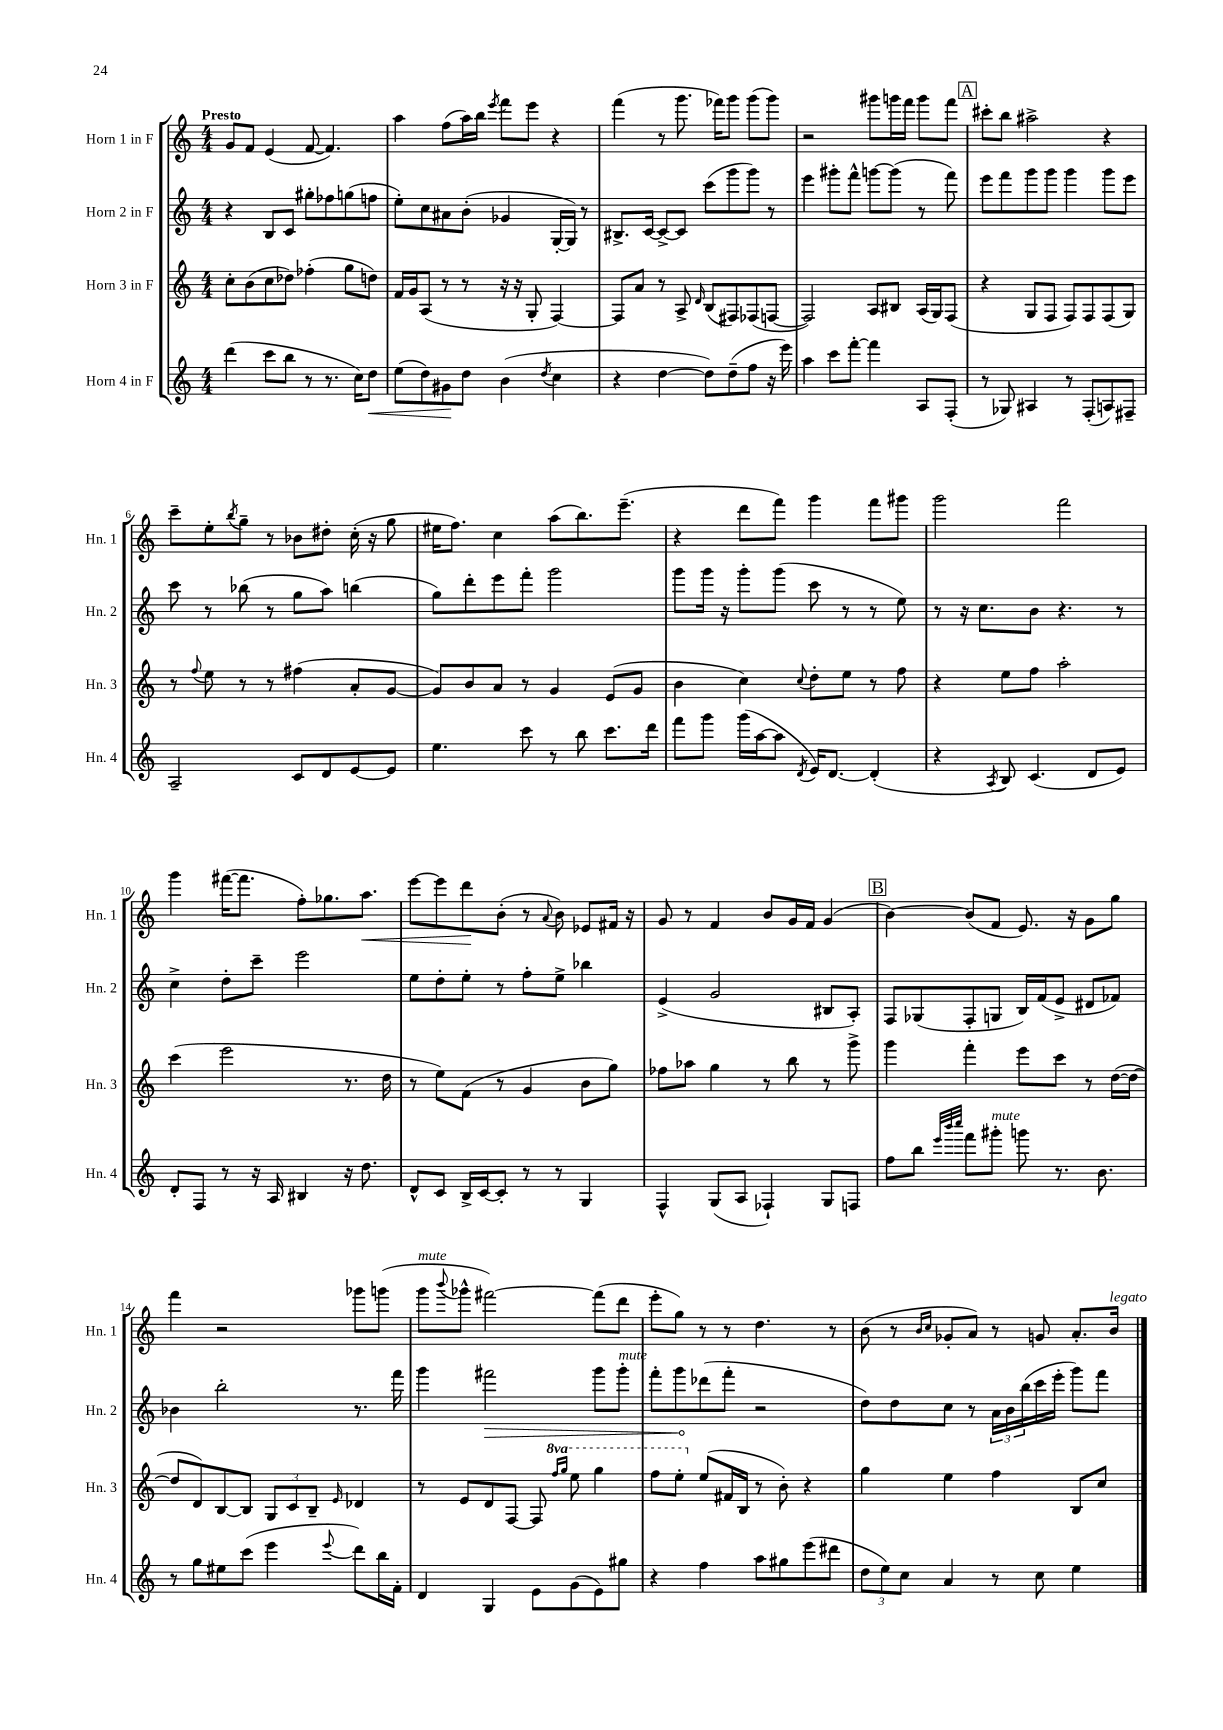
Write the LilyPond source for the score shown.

<<
\new StaffGroup <<
\new Staff = "s0" \with { instrumentName = "Horn 1 in F" shortInstrumentName = "Hn. 1" } {
    \clef treble \key c \major \numericTimeSignature \time 4/4 \tempo "Presto"
    g'8 f'8 e'4( f'8~ f'4.) |
    a''4 f''8( a''16) b''16 \acciaccatura { e'''8 } f'''8 e'''8 r4 |
    f'''4( r8 g'''8. fes'''16) g'''8 g'''8( g'''8) |
    r2 gis'''8 g'''16 f'''16 g'''8 f'''8 |
    \mark \markup { \box "A" } cis'''8-. b''8 ais''2-> r4 |
    c'''8-- e''8-. \acciaccatura { b''8 } g''8-- r8 bes'8 dis''8-. c''16-.( r16 g''8 |
    eis''16 f''8.) c''4 a''8( b''8.) e'''8.--( |
    r4 d'''8 f'''8) g'''4 f'''8 gis'''8 |
    g'''2 f'''2 |
    g'''4 fis'''16~( fis'''8. f''8-.) ges''8. a''8.\< |
    e'''8~ e'''8 d'''8\! b'8-.( r8 \appoggiatura { a'8 } b'8) ees'8 fis'16 r16 |
    g'8 r8 f'4 b'8 g'16 f'16 g'4( |
    \mark \markup { \box "B" } b'4~) b'8( f'8 e'8.) r16 g'8 g''8 |
    f'''4 r2 ges'''8 g'''8( |
    g'''8^\markup { \italic "mute" } \appoggiatura { b'''8 } ges'''8-^ fis'''2~) fis'''8( d'''8 |
    e'''8-. g''8) r8 r8 d''4. r8 |
    b'8( r8 \grace { b'16 c''16 } ges'8-. a'8) r8 g'8 a'8.-. b'16^\markup { \italic "legato" } \bar "|." |
}
\new Staff = "s1" \with { instrumentName = "Horn 2 in F" shortInstrumentName = "Hn. 2" } {
    \clef treble \key c \major \numericTimeSignature \time 4/4
    r4 b8 c'8 gis''8-. fes''8 g''8( f''8 |
    e''8-.) c''8 ais'8 b'8-.( ges'4 g16~-. g16) r8 |
    bis8.-> c'16~ c'8~-> c'8 c'''8( g'''8 g'''8) r8 |
    e'''4 gis'''8-. f'''8-^ g'''8~ g'''8( r8 f'''8) |
    \mark \markup { \box "A" } e'''8 f'''8 g'''8 g'''8 g'''4 g'''8 e'''8 |
    c'''8 r8 bes''8( r8 g''8 a''8) b''4( |
    g''8) d'''8-. e'''8 f'''8-. g'''2 |
    g'''8 g'''16 r16 g'''8-. g'''8( c'''8 r8 r8 e''8) |
    r8 r16 c''8. b'8 r4. r8 |
    c''4-> d''8-. c'''8-- e'''2 |
    e''8 d''8-. e''8-. r8 f''8-. e''8-> bes''4 |
    e'4->( g'2 bis8 a8-.) |
    \mark \markup { \box "B" } f8 ges8( f8-. g8 b16) f'16( e'8-> dis'8 fes'8) |
    bes'4 b''2-. r8. f'''16 |
    g'''4 \once \override Hairpin.circled-tip = ##t fis'''2\> g'''8 g'''8-.^\markup { \italic "mute" } |
    f'''8-. g'''8\! des'''8( f'''8-. r2 |
    d''8) d''8 c''8 r8 \tuplet 3/2 { a'16 b'16 b''16( } c'''16 e'''16-. g'''8) f'''8 \bar "|." |
}
\new Staff = "s2" \with { instrumentName = "Horn 3 in F" shortInstrumentName = "Hn. 3" } {
    \clef treble \key c \major \numericTimeSignature \time 4/4 \set Staff.ottavationMarkups = #ottavation-simple-ordinals
    c''8-. b'8( c''8 des''8) fes''4-.( g''8 d''8) |
    f'16 g'16 a8( r8 r8 r16 r16 g8-. f4~) |
    f8 a'8 r8 a8-> \grace { d'16 } b8( fis8) fes8( f8~ |
    f2) a8 bis8 a16( g16) f8( |
    \mark \markup { \box "A" } r4 g8 f8 f8) f8 f8( g8) |
    r8 \appoggiatura { f''8 } e''8 r8 r8 fis''4( a'8-. g'8~ |
    g'8) b'8 a'8 r8 g'4 e'8( g'8 |
    b'4 c''4) \appoggiatura { c''8 } d''8-. e''8 r8 f''8 |
    r4 e''8 f''8 a''2-. |
    c'''4( e'''2 r8. d''16 |
    r8 e''8) f'8( r8 g'4 b'8 g''8) |
    fes''8 aes''8 g''4 r8 b''8 r8 g'''8-> |
    \mark \markup { \box "B" } g'''4 f'''4-. e'''8 c'''8 r8 d''16~( d''16~ |
    d''8 d'8) b8~ b8 \tuplet 3/2 { g8 c'8 b8-- } \grace { e'16 } des'4 |
    r8 e'8 d'8 f8~ f8 \ottava #1 \grace { f'''16 g'''16 } e'''8 g'''4 |
    f'''8 e'''8-. \ottava #0 e''8( fis'16 b16 r8 b'8-.) r4 |
    g''4 e''4 f''4 b8 c''8 \bar "|." |
}
\new Staff = "s3" \with { instrumentName = "Horn 4 in F" shortInstrumentName = "Hn. 4" } {
    \clef treble \key c \major \numericTimeSignature \time 4/4
    d'''4( c'''8 b''8 r8 r8. c''16) d''8\< |
    e''8( d''8) gis'8\! d''8 b'4( \acciaccatura { d''8 } c''4 |
    r4 d''4~ d''8) d''8--( f''8 r16 e'''16) |
    a''4 c'''8 f'''8~-. f'''4 a8 f8-.( |
    \mark \markup { \box "A" } r8 ges8) ais4 r8 f8-.( a8) fis8-- |
    a2-- c'8 d'8 e'8~ e'8 |
    e''4. c'''8 r8 b''8 c'''8. d'''16 |
    f'''8 g'''8 g'''16( a''16~ a''8 \acciaccatura { d'8 } e'16) d'8.~ d'4-.( |
    r4 \acciaccatura { a8 } b8) c'4.( d'8 e'8) |
    d'8-. f8 r8 r16 a16 bis4 r16 d''8. |
    d'8-^ c'8 b16-> c'16~ c'8-. r8 r8 g4 |
    f4-^ g8( a8 fes4-!) g8 f8 |
    \mark \markup { \box "B" } f''8 b''8 \grace { e'''32 b'''32 c''''32 } f'''8 gis'''8-.^\markup { \italic "mute" } g'''8 r8. b'8. |
    r8 g''8 eis''8 c'''8( e'''4 \appoggiatura { e'''8 } d'''8) b''16 f'16-. |
    d'4 g4 e'8 g'8( e'8) gis''8 |
    r4 f''4 a''8 gis''8 e'''8( dis'''8 |
    \tuplet 3/2 { d''8 e''8) c''8 } a'4 r8 c''8 e''4 \bar "|." |
}
>>
>>
